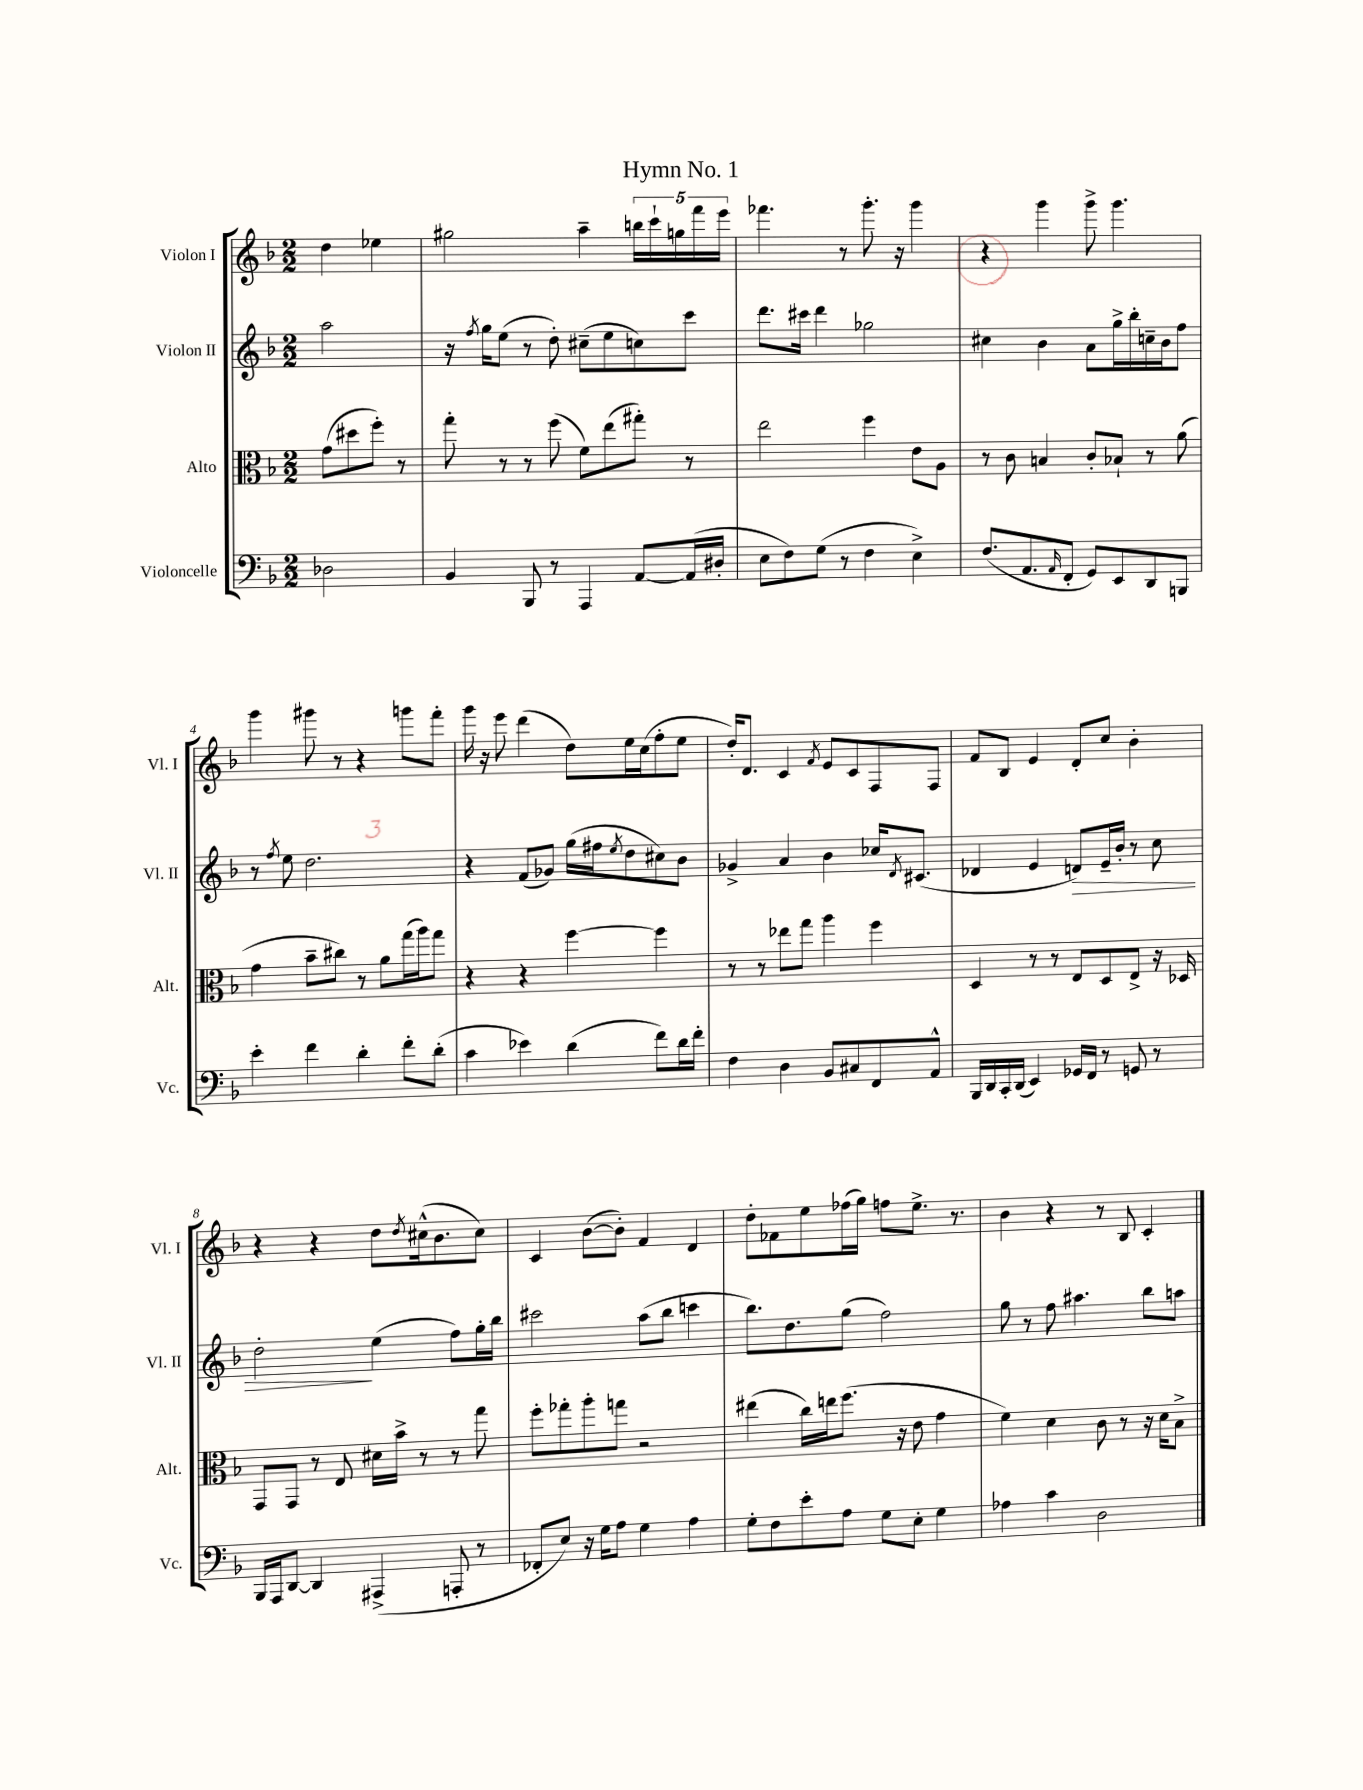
\header { title = "Hymn No. 1" }
<<
\new StaffGroup <<
\new Staff = "s0" \with { instrumentName = "Violon I" shortInstrumentName = "Vl. I" } {
    \clef treble \key f \major \numericTimeSignature \time 2/2 \partial 2
    d''4 ees''4 |
    gis''2 a''4-- \tuplet 5/4 { b''16 c'''16-! g''16 f'''16 e'''16 } |
    fes'''4. r8 g'''8.-. r16 g'''4 |
    r4 g'''4 g'''8-> g'''4. |
    g'''4 gis'''8 r8 r4 g'''8 f'''8-. |
    g'''16 r16 e'''8 d'''4( d''8) e''16 c''16( f''8-. e''8 |
    d''16-.) d'8. c'4 \acciaccatura { f'8 } e'8 c'8 f8 f8 |
    f'8 bes8 e'4 d'8-. c''8 bes'4-. |
    r4 r4 d''8 \acciaccatura { d''8 } cis''16-^( bes'8. cis''8) |
    c'4 bes'8~( bes'8-.) f'4 d'4 |
    d''8-. fes'8 e''8 fes''16( g''16) f''8 e''8.-> r8. |
    bes'4 r4 r8 bes8 c'4-. \bar "|." |
}
\new Staff = "s1" \with { instrumentName = "Violon II" shortInstrumentName = "Vl. II" } {
    \clef treble \key f \major \numericTimeSignature \time 2/2 \partial 2
    a''2 |
    r16 \acciaccatura { f''8 } g''16 e''8( r8 d''8-.) cis''8--( e''8 c''8) c'''8 |
    d'''8. cis'''16 d'''4 ges''2 |
    cis''4 bes'4 a'8 g''16-> bes''16-. c''16-- bes'16 f''8 |
    r8 \acciaccatura { f''8 } e''8 d''2. |
    r4 f'8( ges'8) g''16( fis''16 \acciaccatura { e''8 } d''8 cis''8) bes'8 |
    ges'4-> a'4 bes'4 ces''16 \acciaccatura { d'8 } cis'8.( |
    des'4 e'4 d'8\>) e'16-- bes'16-. r8 c''8 |
    d''2-.\! e''4( f''8) g''16-. bes''16 |
    cis'''2 a''8( bes''8 c'''4 |
    bes''8.) d''8. g''8( f''2) |
    g''8 r8 f''8 ais''4. bes''8 a''8 \bar "|." |
}
\new Staff = "s2" \with { instrumentName = "Alto" shortInstrumentName = "Alt." } {
    \clef alto \key f \major \numericTimeSignature \time 2/2 \partial 2
    g'8( dis''8 f''8-.) r8 |
    g''8-. r8 r8 f''8( f'8) e''8( gis''8-.) r8 |
    e''2 f''4 e'8 a8 |
    r8 c'8 b4 c'8-. bes8-! r8 a'8( |
    g'4 bes'8-- cis''8) r8 a'8 g''16( a''16) g''8 |
    r4 r4 f''4~ f''4 |
    r8 r8 ees''8 g''8 a''4 f''4 |
    d4 r8 r8 e8 d8 e8-> r16 des16 |
    g,8 g,8 r8 e8 dis'16 bes'16-> r8 r8 g''8 |
    f''8-. ges''8-. a''8-. g''8 r2 |
    eis''4( c''16) e''16 f''8.( r16 e'8 g'4 |
    f'4) d'4 c'8 r8 r16 d'16 bes8-> \bar "|." |
}
\new Staff = "s3" \with { instrumentName = "Violoncelle" shortInstrumentName = "Vc." } {
    \clef bass \key f \major \numericTimeSignature \time 2/2 \partial 2
    des2 |
    bes,4 bes,,8 r8 a,,4 a,8~ a,16( dis16-. |
    e8 f8) g8( r8 f4 e4->) |
    f8.( a,8. \grace { a,16 } f,8-. g,8) e,8 d,8 b,,8 |
    e'4-. f'4 d'4-. f'8-. d'8-.( |
    c'4 ees'4) d'4( f'8) d'16 f'16-. |
    f4 d4 bes,8 cis8 f,8 a,8-^ |
    bes,,16 d,16 c,16-. d,16( e,4) ges,16 f,16 r8 g,8 r8 |
    bes,,16 a,,16 d,8~ d,4 ais,,4->( a,,8-. r8 |
    fes,8-. e8) r16 g16 a8 g4 a4 |
    g8-. f8 e'8-. a8 g8 e8-. g4 |
    aes4 c'4 d2 \bar "|." |
}
>>
>>
